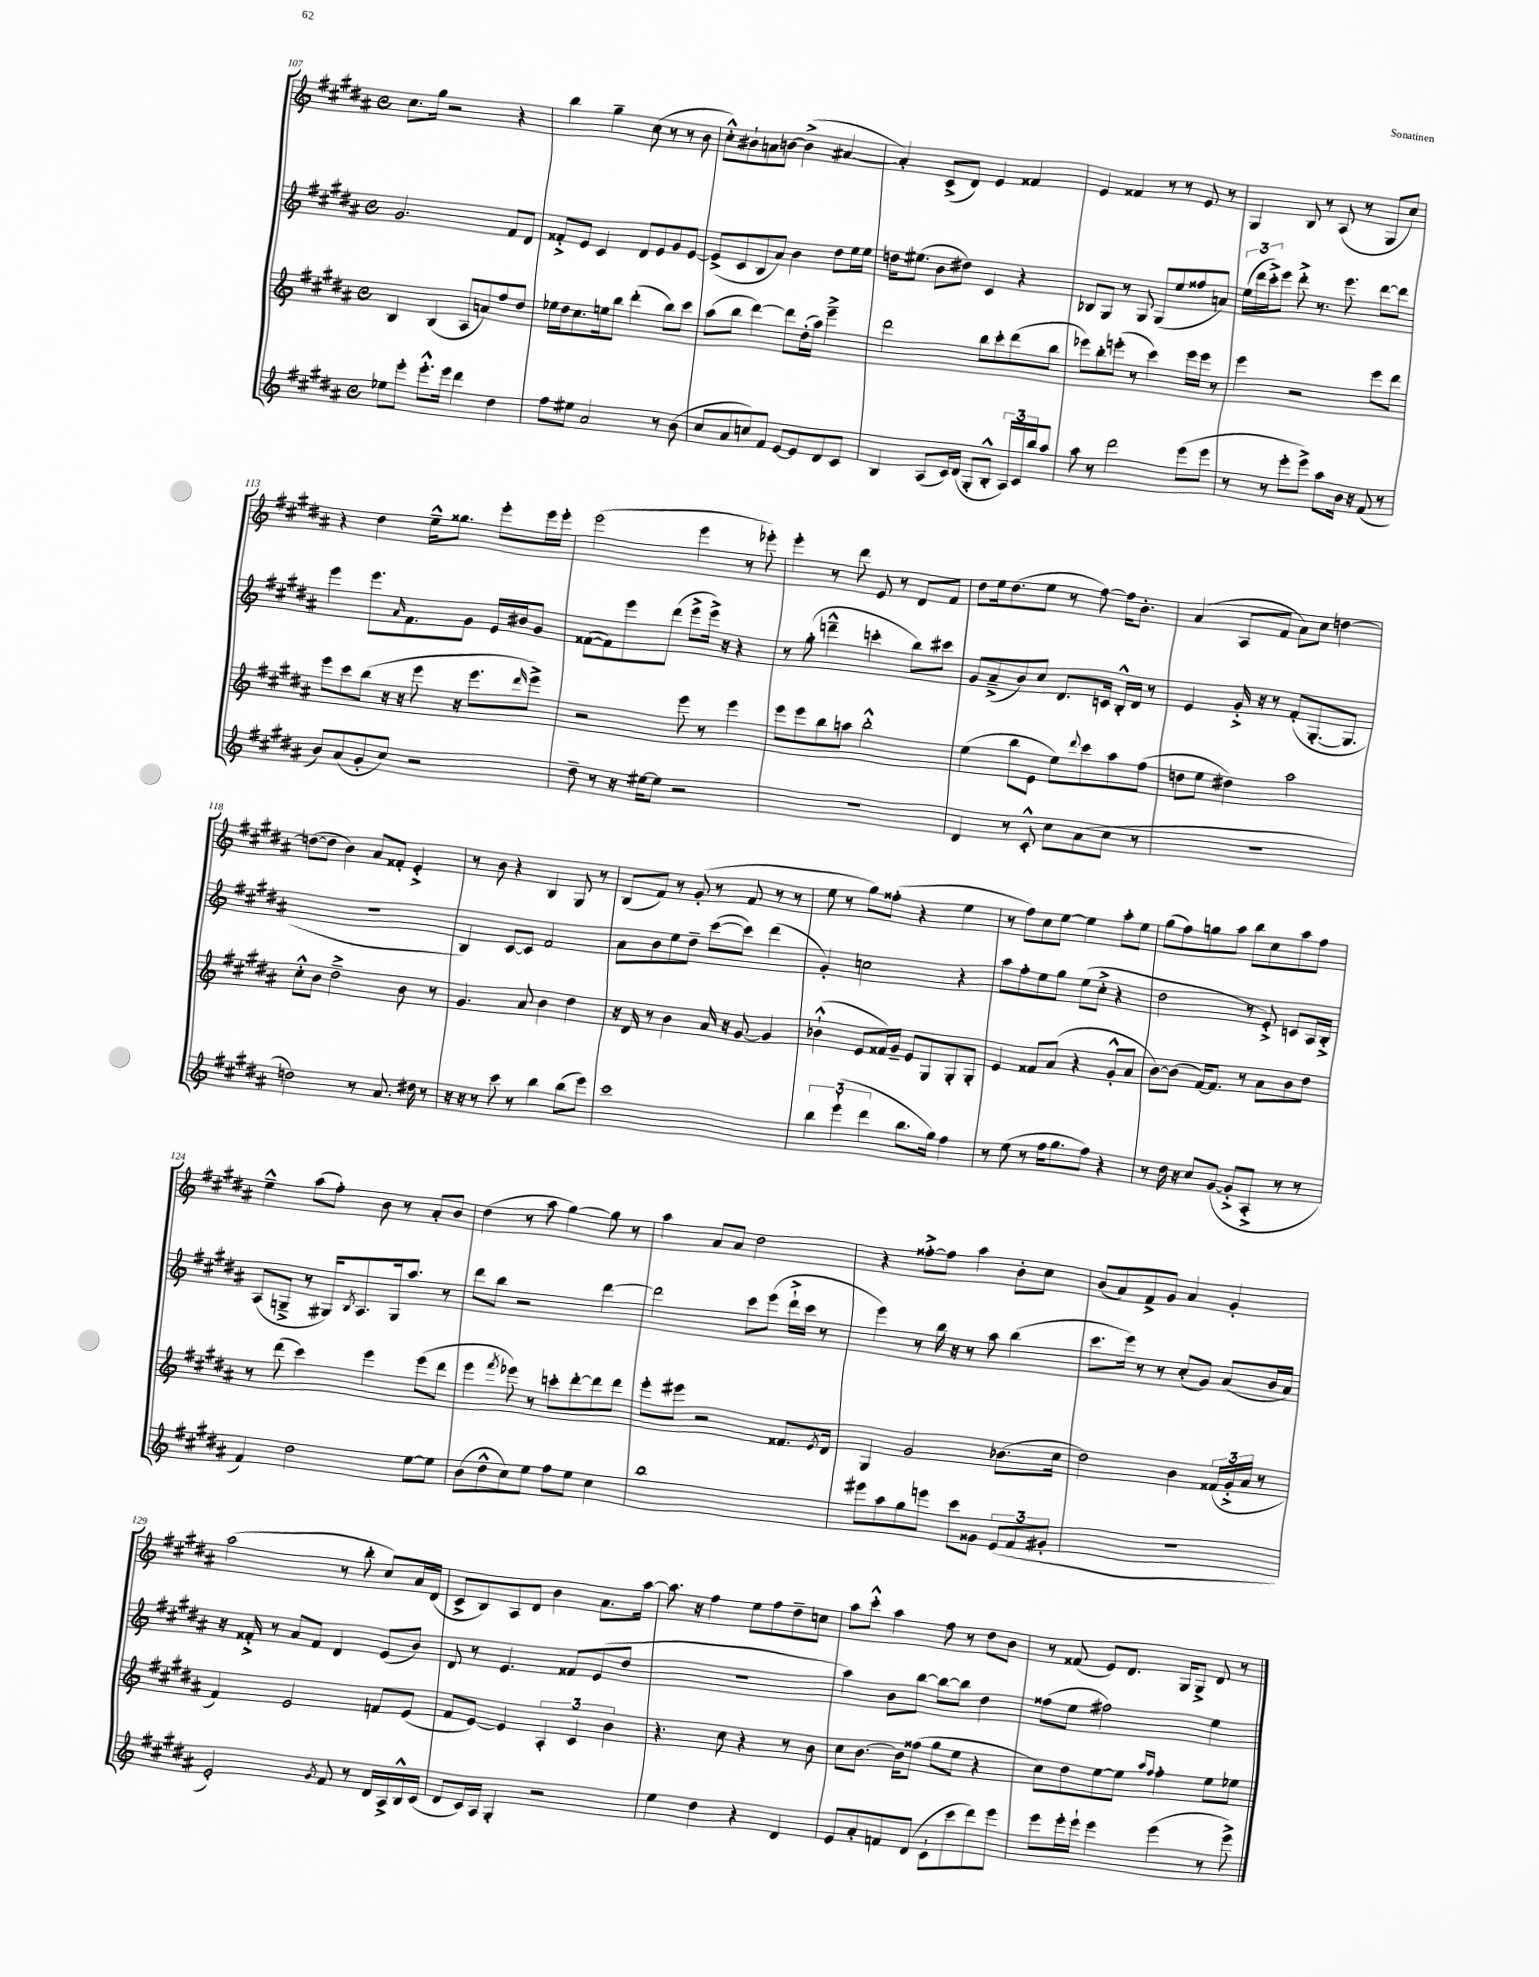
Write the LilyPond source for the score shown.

<<
\new StaffGroup <<
\new Staff = "s0" {
    \clef treble \key b \major \defaultTimeSignature \time 4/4
    cis''8. gis''16 r2 r4 |
    b''4 gis''4-- cis''8( r8 r8 b'8 |
    cis''8-.-^) bis'8-! a'8 b'8~ b'4->( ais'4~ |
    ais'4-.) cis'8->( dis'8) e'4 fisis'4 |
    e'4 fisis'4 r8 r8 e'8 r8 |
    gis4 b8 r8 ais8( r8 gis8 cis''8) |
    r4 dis''4 e''16---^ gisis''8. e'''8-. e'''16 e'''16-. |
    e'''2( e'''4 r8 ees'''8-.) |
    e'''4-. r8 dis'''8 e'8 r8 dis'8 fis'8 |
    dis''8 e''16 dis''8.( e''8 r8 fis''8~) fis''16 b'8.-. |
    ais'4( ais8 fis'8 ais'8) cis''8 d''4~ |
    d''8~( d''8 b'4) ais'8 fisis'8-. e'4-.-> |
    r8 b'8 r4 b4 gis8 r8 |
    b8( fis'8) r8 gis'8-.( r8 fis'8 r8 r8 |
    e''8 r8 gis''8) fisis''8-.( r4 e''4 |
    r8 fis''8) cis''8 e''8~ e''4 ais''8-. e''8 |
    gis''8( fis''8) g''8 ais''8 b''8 cis''8 ais''8 fis''8 |
    e''4---^ ais''8( fis''8-.) b'8 r8 ais'8-. b'8 |
    dis''4( r8 ais''8 gis''4~) gis''8 r8 |
    ais''4 ais'8 ais'8 dis''2 |
    r4 fisis''8~-.-> fisis''8 ais''4 b'8-. cis''8 |
    b'8( ais'8) fis'8-> gis'8 ais'4 gis'4-. |
    ais''2( r8 b''8-. cis''8) ais'16 dis'16( |
    cis'8-> b8) ais8 dis'8 b'4 ais'8. ais''16~ |
    ais''8. r16 fis''4 e''8 fis''8 dis''8-- c''8 |
    ais''8 cis'''8-.-^ ais''4 fis''8 r8 dis''8 b'8 |
    r8 fisis'8( e'8) dis'8. gis16 gis8-> dis'8 r8 \bar "|." |
}
\new Staff = "s1" {
    \clef treble \key b \major \defaultTimeSignature \time 4/4
    gis'2. fis'8 dis'8 |
    fisis'8-.-> e'8 cis'4 dis'8 e'8 gis'8 e'8~ |
    e'8->( cis'8 b8 ais'8) b'4 dis''8 e''16 e''16 |
    d''16 eis''8.( b'8 dis''8) cis'4 r4 |
    bes8 gis8 r8 gis8 gis8( e''8 fisis''8 a'8) |
    \tuplet 3/2 { e''16( dis'''16 cis'''16-.->) } e'''8 dis'''8-.-> r8. e'''8. dis'''8~ dis'''8 |
    e'''4 e'''8. \grace { ais'16 } fis'8. gis'8 e'16 bis'16 gis'8 |
    fisis'8~( fisis'8) e'''8 dis'''8( e'''8-> e'''16->) r16 r4 |
    r8 gis''8-.( d'''4---^ c'''4-. b''8) cis'''8 |
    gis'8 ais'8--->( b'8) cis''8 dis'8. c'16 b16-.-^ dis'16 r8 |
    e'4 gis'16-.-> r16 r8 fis'8-.( gis8.~-. gis8. |
    R1 |
    b4) cis'8~ cis'8 fis'2 |
    ais'8 b'8 e''8 dis''8-- cis'''8~( cis'''8) dis'''4( |
    gis'4-.) c''2 r4 |
    ais''8 fis''8-. e''8 gis''8 e''8( cis''8-.-> r4 |
    dis''2 r8 e'8-.->) c'8 ais16 b16-.-> |
    ais8( g8---> r8 gis16) \acciaccatura { b8 } ais8. gis16 ais''8. r8 |
    dis'''8 b''8 r2 dis'''4~ |
    dis'''2 cis'''8 e'''8( dis'''16-!-> cis'''16 r8 |
    e'''4) r8 b''16 r16 r8 ais''8 b''4( |
    cis'''8. e'''16) r8 r8 cis''8-.( gis'8) ais'8( b'16 ais'16) |
    r16 fisis'16-.-> r8 ais'8 fisis'8 dis'4 e'8( b'8) |
    dis'8 r8 e'4. fisis'8 e'8( dis''8 |
    R1 |
    ais''4) b'8 b''8~ b''8~ b''8 dis''4 |
    fisis''8( e''8 fis''2) e''4 \bar "|." |
}
\new Staff = "s2" {
    \clef treble \key b \major \defaultTimeSignature \time 4/4
    b4 b4( ais8 a'8) fis''8 dis''8 |
    ees''16 dis''16 cis''8. e''16 b''8 dis'''4-.( b''8) cis'''8 |
    ais''8( b''8 dis'''4~) dis'''8 dis''16-.( ais''16) e'''4---> |
    dis'''2 b''8 cis'''8-. dis'''8( b''8 |
    ees'''8) b''8-. e'''8-.( r8 cis'''4) e'''16 e'''16 r8 |
    e'''4 r2 e'''8 dis'''8 |
    e'''8 cis'''8 b''8( r16 r16 e'''8 r16 e'''8. \grace { dis'''16 } e'''8->) |
    r2 e'''8 r8 e'''4 |
    e'''8 e'''8 b''8 a''8 b''2-.-^ |
    e''4( b''8 e'8 e''8) \appoggiatura { dis'''8 } cis'''8 ais''8 fis''8( |
    d''8 e''8 dis''4) ais''2 |
    cis''8-.-^ b'8 dis''2---> b'8 r8 |
    gis'4. ais'8 b'4 dis''4 |
    r16 dis'16 r8 b'4 ais'16 r16 gis'8~ gis'4 |
    bes'4-!-^( e'8 fisis'16) gis'16-- e'8 gis8 gis8-. gis8-. |
    e'4 fisis'8 ais'8( r4 gis'8-.-^ ais'8 |
    b'8~) b'8( fis'16~) fis'8. r8 ais'8 b'8 dis''8 |
    r8 dis'''8( cis'''4) e'''4 e'''8( dis'''8 |
    e'''4 \acciaccatura { fis'''8 } ees'''8) r8 c'''8-. dis'''8~-. dis'''8 dis'''8 |
    e'''8-. eis'''8 r2 fisis'8. \acciaccatura { e'8 } dis'16 |
    gis4 gis'2 bes'8.( cis''16 |
    dis''2) b'4 \tuplet 3/2 { fisis'16( gis'16-.-> ais'16 } r8 |
    fis'4) e'2 f'8 e'8( |
    fis'8 e'8~) e'4 \tuplet 3/2 { ais4-. cis'4 b'4 } |
    r4. cis''8 r4 r8 b'8 |
    cis''8 b'8.~ b'16 fisis''8( gis''8 e''8 r4 |
    cis''8) dis''8 e''8~ e''8 \grace { ais''16 fis''16 } fis''4-. e''8 ees''8 \bar "|." |
}
\new Staff = "s3" {
    \clef treble \key b \major \defaultTimeSignature \time 4/4
    ees''8 e'''8-. e'''8.-.-^ e'''16 dis'''4 dis''4 |
    fis''8 eis''8 ais'2 r8 b'8( |
    cis''8 ais'8 c''8) fis'8 e'8~ e'8 dis'8 cis'8 |
    b4 ais8( cis'16) dis'16( gis8-. b8-.-^ \tuplet 3/2 { ais16) cis'16 b''16 } ais''8 |
    ais''8 r8 dis'''2 e'''8( e'''8 |
    r8 r8 e'''8-. e'''8->) ais''8 b'16 r16 fis'8( r8 |
    b'8) ais'8( gis'8-. cis''8) r2 |
    dis''8-- r8 r16 eis''16~ eis''8 r2 |
    R1 |
    dis'4 r8 cis'8-.-^ cis''8 ais'8( cis''8 r8 |
    R1 |
    d''2) r8 ais'8. dis''16 r8 |
    r16 r16 r8 cis'''8 r8 b''4 b''8( e'''8) |
    cis'''1 |
    \tuplet 3/2 { b''4 e'''4-!( dis'''4 } b''8. gis''16) fis''4 |
    r8 e''8( r8 fis''16 gis''8. fis''8) r4 |
    r8 dis''16 r16 cis''8 gis'8~( gis'8-.-> ais8-.-> r8 r8 |
    fis'4) dis''2 e''8~ e''8 |
    b'8( dis''8-^ cis''8) e''8 fis''8 e''8 cis''4 |
    b''1 |
    eis'''8 ais''8 gis''8 e'''8 cis'''8 gisis'8 \tuplet 3/2 { e'8( fis'8 gis'8-. } |
    R1 |
    e'2-.) \acciaccatura { gis'8 } fis'8 r8 dis'16 ais16-> b16-^ cis'16( |
    dis'8 cis'16) ais16 gis4-. r2 |
    e''4 dis''4 r4 dis'4 |
    e'8 ais'8-. f'8 dis'8( cis'8-! cis'''8 dis'''8) e'''8 |
    e'''8 e'''16-. e'''16-! e'''4 e'''4( r8 e'''8->) \bar "|." |
}
>>
>>
\layout { \context { \Score currentBarNumber = #107 } }
